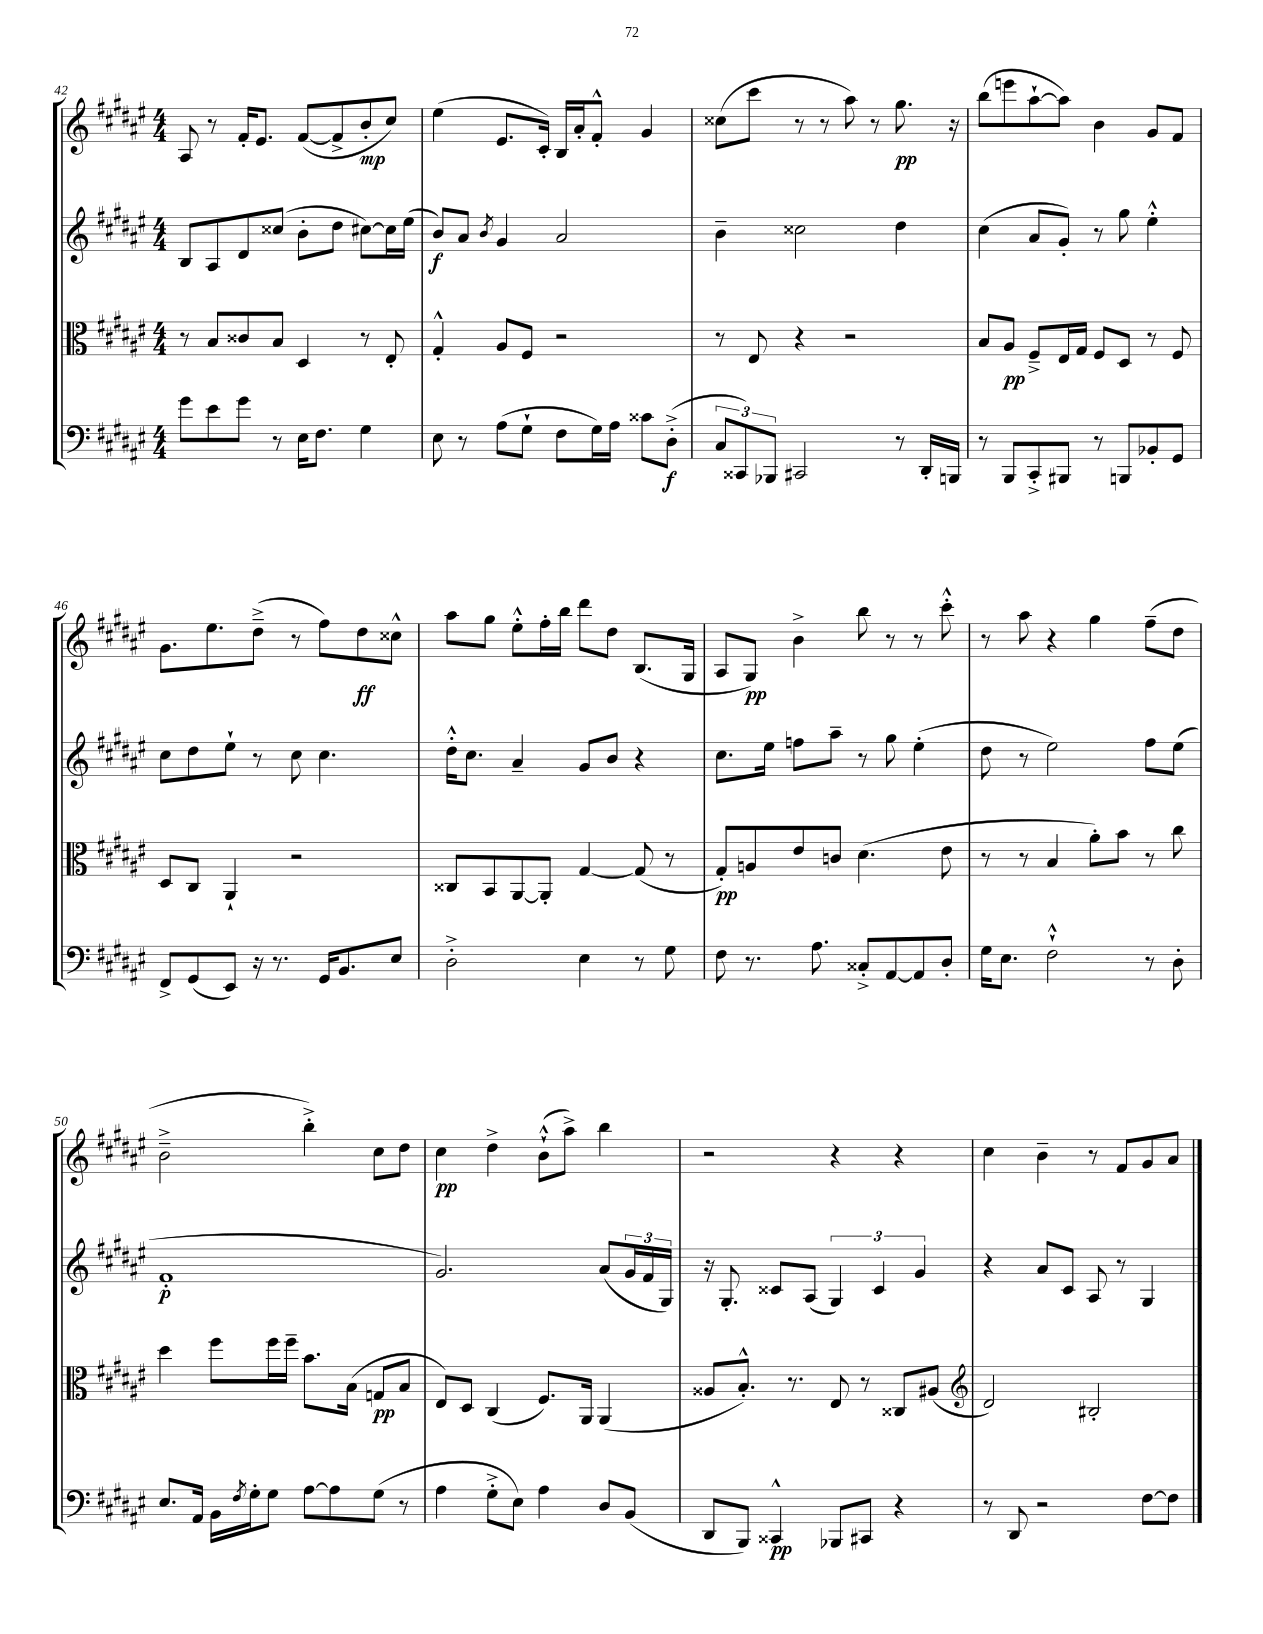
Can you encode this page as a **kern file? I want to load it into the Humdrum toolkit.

**kern	**dynam	**kern	**dynam	**kern	**dynam	**kern	**dynam
*part4	*part4	*part3	*part3	*part2	*part2	*part1	*part1
*staff4	*staff4	*staff3	*staff3	*staff2	*staff2	*staff1	*staff1
*clefF4	*	*clefC3	*	*clefG2	*	*clefG2	*
*k[f#c#g#d#a#e#]	*	*k[f#c#g#d#a#e#]	*	*k[f#c#g#d#a#e#]	*	*k[f#c#g#d#a#e#]	*
*M4/4	*	*M4/4	*	*M4/4	*	*M4/4	*
=42	=42	=42	=42	=42	=42	=42	=42
8g#\L	.	8r	.	8B/L	.	8A#/	.
8e#\	.	8B/L	.	8A#/	.	8r	.
8g#\J	.	8c##X/	.	8d#/	.	16f#'/KL	.
.	.	.	.	.	.	8.e#/J	.
8r	.	8B/J	.	(8cc##X/J	.	.	.
16E#\KL	.	4D#/	.	8b'\L	.	([8f#/L	.
8.F#\J	.	.	.	.	.	.	.
.	.	.	.	8dd#\J	.	8f#^/]	.
4G#\	.	8r	.	[8cc#X\L)	.	8b'/	mp
.	.	8E#'/	.	16cc#\L]	.	8cc#/J)	.
.	.	.	.	(16ee#\JJ	.	.	.
=43	=43	=43	=43	=43	=43	=43	=43
8E#\	.	4G#'^^/	.	8b/L)	f	(4ee#\	.
8r	.	.	.	8a#/J	.	.	.
.	.	.	.	8qb/	.	.	.
(8A#\L	.	8A#/L	.	4g#/	.	8.e#/L	.
8G#`\J	.	8F#/J	.	.	.	.	.
.	.	.	.	.	.	16c#'/Jk)	.
8F#\L	.	2r	.	2a#/	.	16B/LL	.
.	.	.	.	.	.	16a#'/J	.
16G#\L)	.	.	.	.	.	8f#'^^/J	.
16A#\JJ	.	.	.	.	.	.	.
8c##X\L	.	.	.	.	.	4g#/	.
(8D#'^\J	f	.	.	.	.	.	.
=44	=44	=44	=44	=44	=44	=44	=44
12C#/L	.	8r	.	4b~\	.	(8cc##X\L	.
12CC##X/)	.	.	.	.	.	.	.
.	.	8E#/	.	.	.	8ccc#\J	.
12BBB-X/J	.	.	.	.	.	.	.
2CC#X/	.	4r	.	2cc##X\	.	8r	.
.	.	.	.	.	.	8r	.
.	.	2r	.	.	.	8aa#\)	.
.	.	.	.	.	.	8r	.
8r	.	.	.	4dd#\	.	8.gg#\	pp
16DD#'/LL	.	.	.	.	.	.	.
16BBBn/JJ	.	.	.	.	.	16r	.
=45	=45	=45	=45	=45	=45	=45	=45
8r	.	8B/L	.	(4cc#\	.	(8bb\L	.
8BBB/L	.	8A#/J	pp	.	.	8eeen\	.
8CC#'^/	.	8F#~^/L	.	8a#/L	.	[8aa#`\	.
8BBB#X/J	.	16E#/L	.	8g#'/J)	.	8aa#\J])	.
.	.	16G#/JJ	.	.	.	.	.
8r	.	8F#/L	.	8r	.	4b\	.
8BBBn/L	.	8D#/J	.	8gg#\	.	.	.
8BB-X'/	.	8r	.	4ee#'^^\	.	8g#/L	.
8GG#/J	.	8F#/	.	.	.	8f#/J	.
!!LO:LB:g=z
=46	=46	=46	=46	=46	=46	=46	=46
8FF#^/L	.	8D#/L	.	8cc#\L	.	8.g#\L	.
(8GG#/	.	8C#/J	.	8dd#\	.	.	.
.	.	.	.	.	.	8.ee#\	.
8EE#/J)	.	4AA#`/	.	8ee#`\J	.	.	.
16r	.	.	.	8r	.	(8dd#~^\J	.
8.r	.	.	.	.	.	.	.
.	.	2r	.	8cc#\	.	8r	.
16GG#/KL	.	.	.	4.cc#\	.	8ff#\L)	.
8.BB/	.	.	.	.	.	.	.
.	.	.	.	.	.	8dd#\	ff
8E#/J	.	.	.	.	.	8cc##X^^\J	.
=47	=47	=47	=47	=47	=47	=47	=47
2D#'^\	.	8C##X/L	.	16dd#'^^\KL	.	8aa#\L	.
.	.	.	.	8.cc#\J	.	.	.
.	.	8BB/	.	.	.	8gg#\J	.
.	.	[8AA#/	.	4a#~/	.	8ee#'^^\L	.
.	.	8AA#'/J]	.	.	.	16ff#'\L	.
.	.	.	.	.	.	16bb\JJ	.
4E#\	.	[4G#/	.	8g#/L	.	8ddd#\L	.
.	.	.	.	8b/J	.	8dd#\J	.
8r	.	(8G#/]	.	4r	.	(8.B/L	.
8G#\	.	8r	.	.	.	.	.
.	.	.	.	.	.	16G#/Jk	.
=48	=48	=48	=48	=48	=48	=48	=48
8F#\	.	8G#'/L)	pp	8.cc#\L	.	8A#/L	.
8.r	.	8An/	.	.	.	8G#/J)	pp
.	.	.	.	16ee#\Jk	.	.	.
.	.	8e#/	.	8ffn\L	.	4b^\	.
8.A#\	.	.	.	.	.	.	.
.	.	8cn/J	.	8aa#~\J	.	.	.
8C##X'^/L	.	(4.d#\	.	8r	.	8bb\	.
[8AA#/	.	.	.	8gg#\	.	8r	.
8AA#/]	.	.	.	(4ee#'\	.	8r	.
8D#'/J	.	8e#\	.	.	.	8ccc#'^^\	.
=49	=49	=49	=49	=49	=49	=49	=49
16G#\KL	.	8r	.	8dd#\	.	8r	.
8.E#\J	.	.	.	.	.	.	.
.	.	8r	.	8r	.	8aa#\	.
2F#`^^\	.	4B/	.	2ee#\)	.	4r	.
.	.	8a#'\L)	.	.	.	4gg#\	.
.	.	8b\J	.	.	.	.	.
8r	.	8r	.	8ff#\L	.	(8ff#~\L	.
8D#'\	.	8cc#\	.	(8ee#\J	.	8dd#\J	.
!!LO:LB:g=z
=50	=50	=50	=50	=50	=50	=50	=50
8.E#/L	.	4dd#\	.	1f#'	p	2b~^\	.
16AA#/Jk	.	.	.	.	.	.	.
16BB\LL	.	8ff#\L	.	.	.	.	.
8qF#/	.	.	.	.	.	.	.
16G#'\J	.	.	.	.	.	.	.
8G#\J	.	16ff#\L	.	.	.	.	.
.	.	16ff#~\JJ	.	.	.	.	.
[8A#\L	.	8.b\L	.	.	.	4bb'^\)	.
8A#\]	.	.	.	.	.	.	.
.	.	(16B\Jk	.	.	.	.	.
(8G#\J	.	8Gn/L	pp	.	.	8cc#\L	.
8r	.	8B/J	.	.	.	8dd#\J	.
=51	=51	=51	=51	=51	=51	=51	=51
4A#\	.	8E#/L)	.	2.g#/)	.	4cc#\	pp
.	.	8D#/J	.	.	.	.	.
8G#'^\L	.	(4C#/	.	.	.	4dd#^\	.
8E#\J)	.	.	.	.	.	.	.
4A#\	.	8.F#/L)	.	.	.	(8b`^^\L	.
.	.	.	.	.	.	8aa#^\J)	.
.	.	16AA#/Jk	.	.	.	.	.
8D#/L	.	(4AA#/	.	(8a#/L	.	4bb\	.
(8BB/J	.	.	.	24g#/L	.	.	.
.	.	.	.	24f#/	.	.	.
.	.	.	.	24G#/JJ)	.	.	.
=52	=52	=52	=52	=52	=52	=52	=52
8DD#/L	.	8A##X/L	.	16r	.	2r	.
.	.	.	.	8.G#'/	.	.	.
8BBB/J)	.	8.B'^^/J)	.	.	.	.	.
4CC##X^^/	pp	.	.	8c##X/L	.	.	.
.	.	8.r	.	.	.	.	.
.	.	.	.	(8A#/J	.	.	.
8BBB-X/L	.	8E#/	.	6G#/)	.	4r	.
8CC#X/J	.	8r	.	.	.	.	.
.	.	.	.	6c##/	.	.	.
4r	.	8C##X/L	.	.	.	4r	.
.	.	.	.	6g#/	.	.	.
.	.	(8A#X/J	.	.	.	.	.
=53	=53	=53	=53	=53	=53	=53	=53
*	*	*clefG2	*	*	*	*	*
8r	.	2d#/)	.	4r	.	4cc#\	.
8DD#/	.	.	.	.	.	.	.
2r	.	.	.	8a#/L	.	4b~\	.
.	.	.	.	8c#/J	.	.	.
.	.	2B#X'/	.	8A#/	.	8r	.
.	.	.	.	8r	.	8f#/L	.
[8F#\L	.	.	.	4G#/	.	8g#/	.
8F#\J]	.	.	.	.	.	8a#/J	.
==	==	==	==	==	==	==	==
*-	*-	*-	*-	*-	*-	*-	*-
